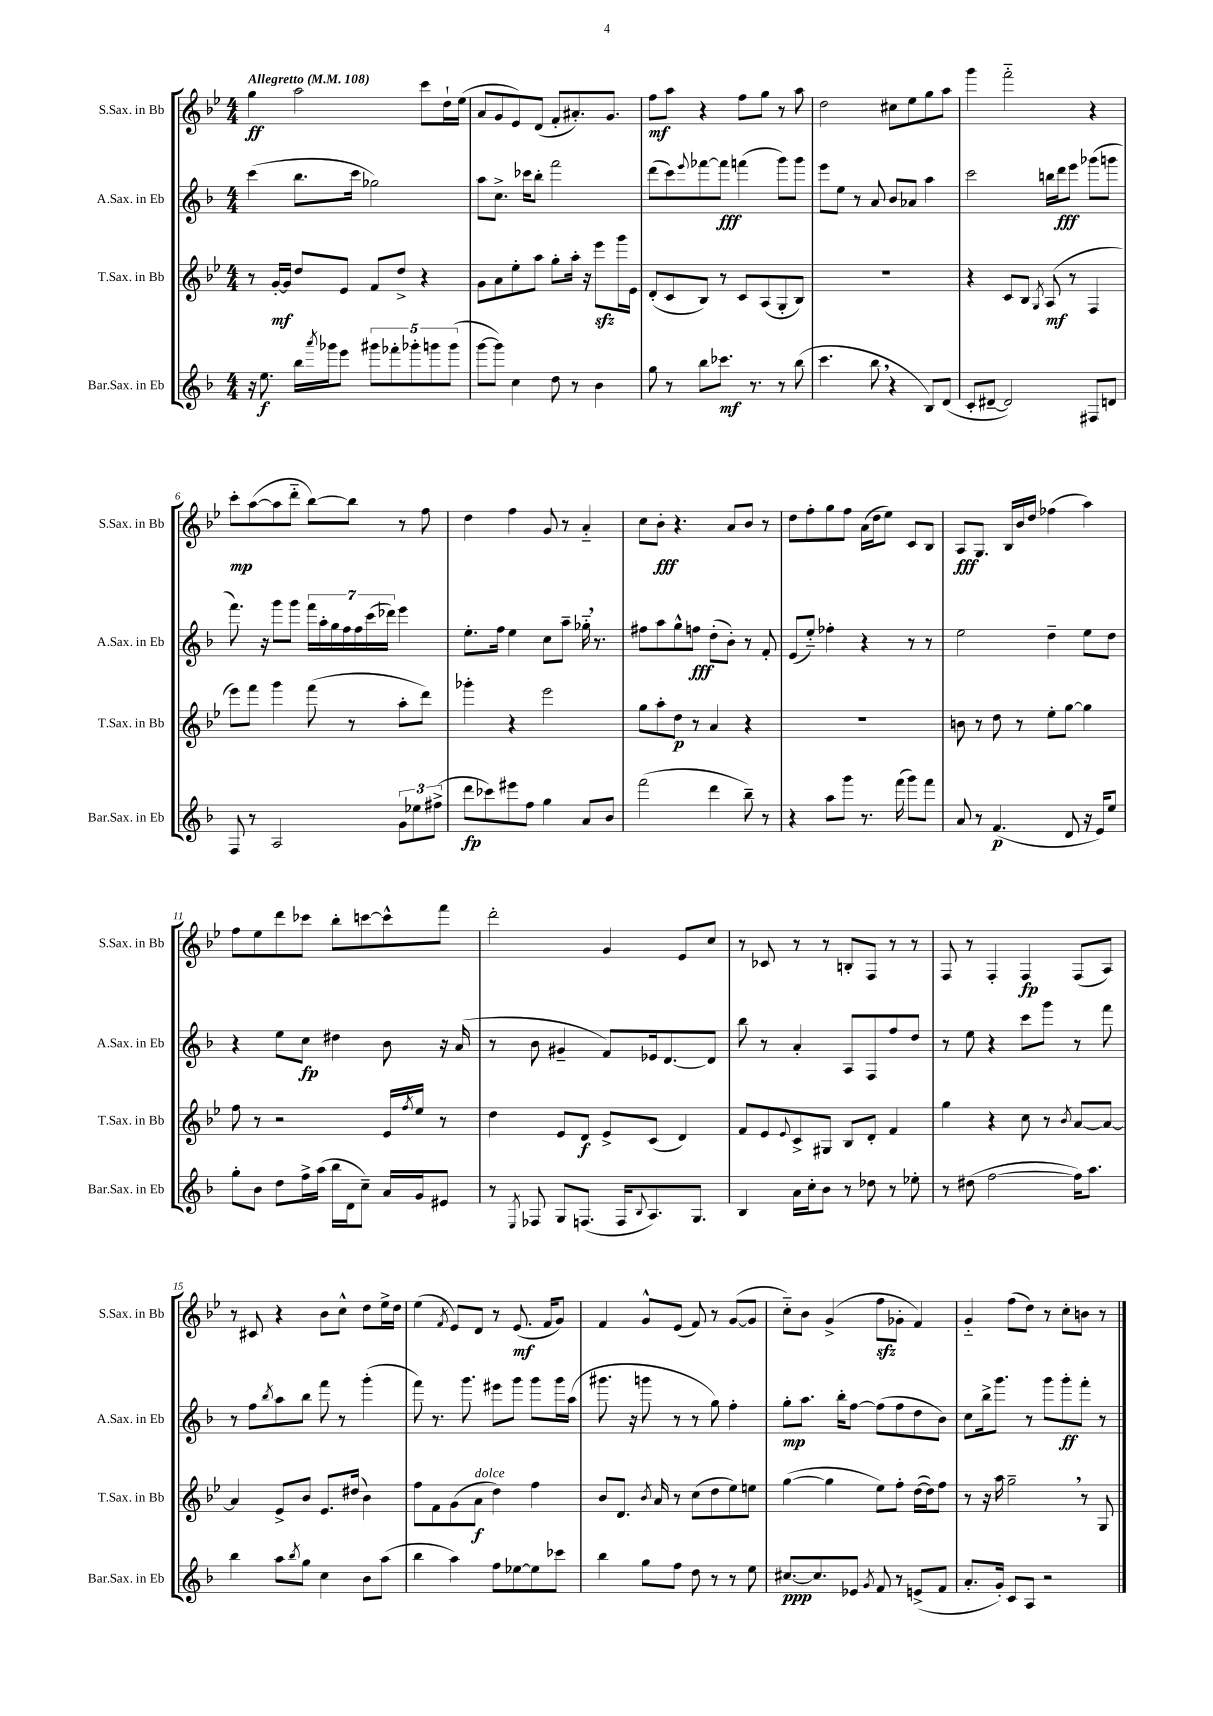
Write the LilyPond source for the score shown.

<<
\new StaffGroup <<
\new Staff = "s0" \with { instrumentName = "S.Sax. in Bb" shortInstrumentName = "S.Sax. in Bb" } {
    \clef treble \key bes \major \numericTimeSignature \time 4/4 \tempo "Allegretto" 4 = 108
    g''4\ff a''2 c'''8 d''16-! ees''16( |
    a'8 g'8 ees'8) d'8( f'8-. ais'8.-.) g'8. |
    f''8\mf a''8 r4 f''8 g''8 r8 a''8 |
    d''2 cis''8 ees''8 g''8 a''8 |
    g'''4 f'''2-_ r4 |
    c'''8-.\mp a''8~( a''8 d'''8-_ bes''8~) bes''8 r8 f''8 |
    d''4 f''4 g'8 r8 a'4-_ |
    c''8 bes'8-.\fff r4. a'8 bes'8 r8 |
    d''8 f''8-. g''8 f''8 a'16( d''16 ees''8) c'8 bes8 |
    a8\fff g8. bes16 bes'16 d''16 fes''4( a''4) |
    f''8 ees''8 d'''8 ces'''8 bes''8-. c'''8~ c'''8-^ f'''8 |
    d'''2-. g'4 ees'8 c''8 |
    r8 ces'8 r8 r8 b8-. f8 r8 r8 |
    f8 r8 f4-. f4\fp f8( a8) |
    r8 cis'8 r4 bes'8 c''8-^ d''8 ees''16-> d''16 |
    ees''4( \acciaccatura { f'8 } ees'8) d'8 r8 ees'8.\mf( f'16 g'8) |
    f'4 g'8-^ ees'8( f'8) r8 g'8~( g'8 |
    c''8-_) bes'8 g'4->( f''8\sfz ges'8-. f'4) |
    g'4-_ f''8( d''8) r8 c''8-. b'8 r8 \bar "|." |
}
\new Staff = "s1" \with { instrumentName = "A.Sax. in Eb" shortInstrumentName = "A.Sax. in Eb" } {
    \clef treble \key f \major \numericTimeSignature \time 4/4
    c'''4( bes''8. c'''16 ges''2) |
    a''8 c''8.-> ces'''16 bes''8-. f'''2 |
    d'''8( c'''8) \appoggiatura { e'''8 } fes'''8~ fes'''8\fff f'''4( g'''8) g'''8 |
    e'''8 e''8 r8 a'8 bes'8 aes'8 a''4 |
    c'''2 b''16 d'''16\fff e'''8 ges'''8( g'''8 |
    f'''8.) r16 g'''8 g'''8 \tuplet 7/4 { f'''16 a''16-. g''16 f''16 f''16 c'''16( des'''16) } e'''4 |
    e''8.-. f''16 e''4 c''8 a''8-- ges''16-_ \breathe r8. |
    fis''8 a''8 g''8-^ f''8\fff d''8-.( bes'8-.) r8 f'8-. |
    e'8( e''8-_) fes''4-. r4 r8 r8 |
    e''2 d''4-- e''8 d''8 |
    r4 e''8 c''8\fp dis''4 bes'8 r16 a'16( |
    r8 bes'8 gis'4-- f'8) ees'16 d'8.~ d'8 |
    bes''8 r8 a'4-. a8 f8 f''8 d''8 |
    r8 e''8 r4 c'''8 g'''8 r8 f'''8 |
    r8 f''8 \acciaccatura { bes''8 } a''8 bes''8 f'''8 r8 g'''4-.( |
    f'''8) r8. g'''8. eis'''8 g'''8 g'''8 g'''16 a''16( |
    gis'''8. r16 g'''8 r8 r8 g''8) f''4-. |
    g''8-.\mp a''8. bes''16-. f''8~ f''8( f''8 d''8 bes'8) |
    c''8 bes''16-> g'''8. r8 g'''8 g'''8-.\ff f'''8-. r8 \bar "|." |
}
\new Staff = "s2" \with { instrumentName = "T.Sax. in Bb" shortInstrumentName = "T.Sax. in Bb" } {
    \clef treble \key bes \major \numericTimeSignature \time 4/4
    r8 g'16~-.\mf g'16 d''8 ees'8 f'8 d''8-> r4 |
    g'8 a'8 ees''8-. a''8 g''8-. a''16-. r16 ees'''8\sfz g'''16 ees'16 |
    d'8-.( c'8 bes8) r8 c'8 a8( g8-. bes8) |
    R1 |
    r4 c'8 bes8 \acciaccatura { g8 } a8\mf( r8 f4 |
    ees'''8) f'''8 g'''4 f'''8( r8 a''8-. d'''8) |
    ges'''4-. r4 ees'''2 |
    g''8 a''8-. d''8\p r8 a'4 r4 |
    R1 |
    b'8 r8 d''8 r8 ees''8-. g''8~ g''4 |
    f''8 r8 r2 ees'16 \acciaccatura { f''8 } ees''16 r8 |
    d''4 ees'8 d'8\f ees'8-> c'8( d'4) |
    f'8 ees'8 \appoggiatura { ees'8 } c'8-> gis8 bes8 d'8-. f'4 |
    g''4 r4 c''8 r8 \acciaccatura { bes'8 } a'8~ a'8~ |
    a'4 ees'8-> bes'8 ees'8. dis''16( bes'4) |
    f''8 f'8 g'8( a'8\f^\markup { \italic "dolce" } d''4) f''4 |
    bes'8 d'8. \acciaccatura { bes'8 } a'16 r8 c''8( d''8 ees''8) e''8 |
    g''4~( g''4 ees''8) f''8-. d''16~( d''16) f''8 |
    r8 r16 a''16 g''2-- \breathe r8 g8 \bar "|." |
}
\new Staff = "s3" \with { instrumentName = "Bar.Sax. in Eb" shortInstrumentName = "Bar.Sax. in Eb" } {
    \clef treble \key f \major \numericTimeSignature \time 4/4
    r16 e''8.\f bes''16 \acciaccatura { a'''8 } ges'''16 e'''8 \tuplet 5/4 { gis'''8 fes'''8-. ges'''8-. g'''8 g'''8( } |
    g'''8~ g'''8) c''4 d''8 r8 bes'4 |
    g''8 r8 bes''8 ces'''8.\mf r8. r8 bes''8( |
    c'''4. bes''8 \breathe r4 bes8) d'8( |
    c'8-. dis'8~-- dis'2) fis8 d'8 |
    f8 r8 a2 \tuplet 3/2 { g'8 ees''8 fis''8->( } |
    d'''8\fp ces'''8) eis'''8 f''8 g''4 a'8 bes'8 |
    f'''2( d'''4 bes''8--) r8 |
    r4 a''8 g'''8 r8. f'''16( g'''8) f'''8 |
    a'8 r8 f'4.\p( d'8 r16 e'16) e''8 |
    g''8-. bes'8 d''8 f''16-> a''16( bes''16 d'16 c''8--) a'16 g'16 eis'8 |
    r8 \acciaccatura { e8 } fes8 g8 f8.( f16 \appoggiatura { bes8 } a8.) g8. |
    bes4 a'16 c''16-. bes'8 r8 des''8 r8 ees''8-. |
    r8 dis''8( f''2~ f''16) a''8. |
    bes''4 a''8 \acciaccatura { bes''8 } g''8 c''4 bes'8 a''8( |
    bes''4 a''4) f''8 ees''8~ ees''8 ces'''8 |
    bes''4 g''8 f''8 d''8 r8 r8 e''8 |
    cis''8.~\ppp cis''8. ees'8 \acciaccatura { g'8 } f'8 r8 e'8->( f'8 |
    a'8.-. g'16-.) c'8 a8 r2 \bar "|." |
}
>>
>>
